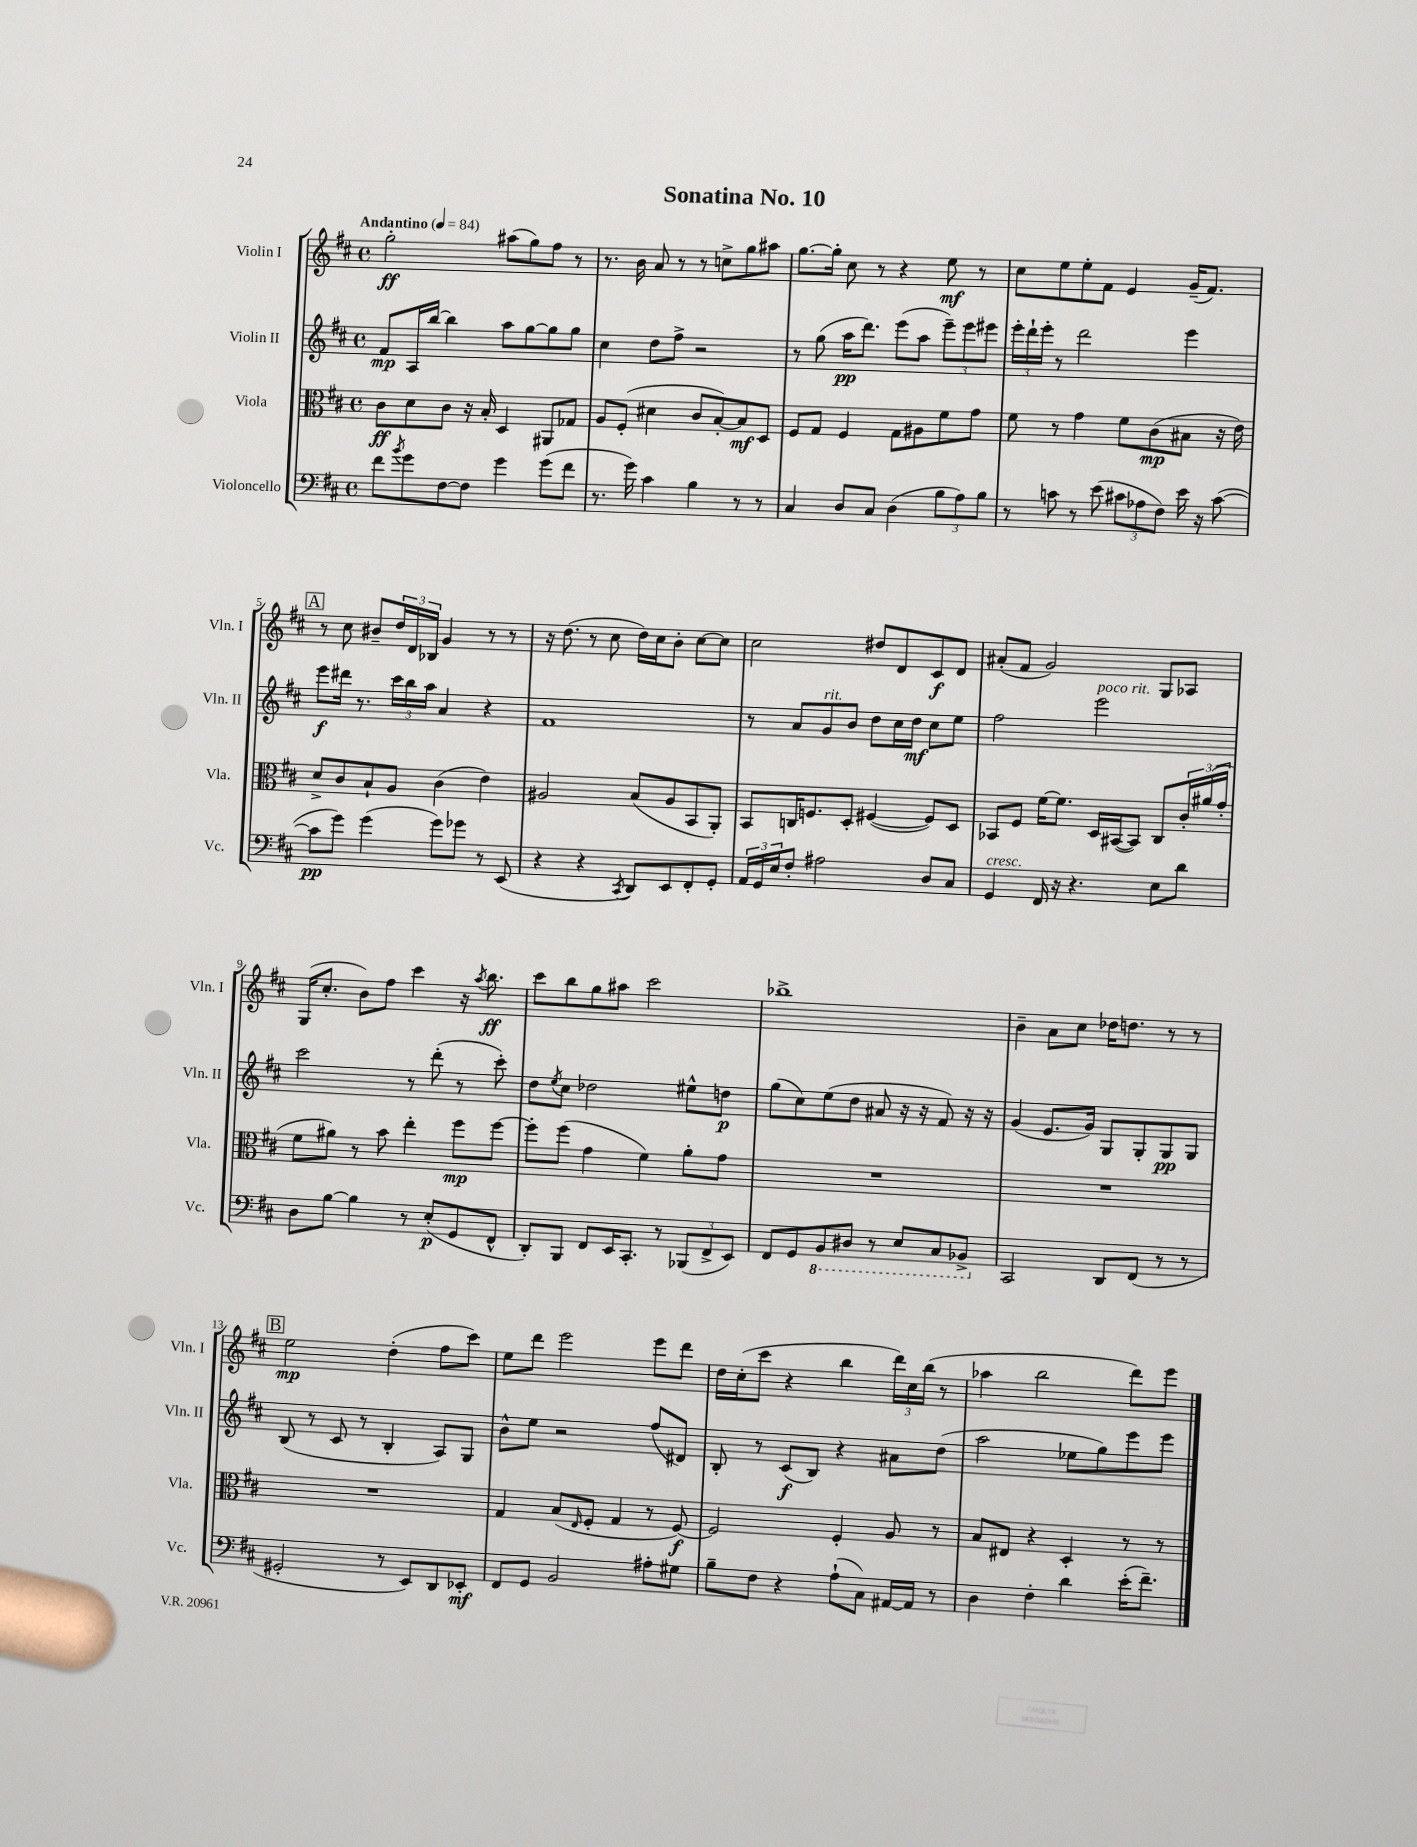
\header { title = "Sonatina No. 10" }
<<
\new StaffGroup <<
\new Staff = "s0" \with { instrumentName = "Violin I" shortInstrumentName = "Vln. I" } {
    \clef treble \key d \major \defaultTimeSignature \time 4/4 \tempo "Andantino" 4 = 84
    g''2-.\ff ais''8( g''8) fis''8 r8 |
    r8. b'16 a'8 r8 r8 c''8-> g''8 ais''8 |
    g''8.~ g''16-. cis''8 r8 r4 e''8\mf r8 |
    cis''8 e''8 e''8-. fis'8 e'4 g'16--( fis'8.) |
    \mark \markup { \box "A" } r8 cis''8 bis'8-- \tuplet 3/2 { d''16 d'16 bes16 } g'4 r8 r8 |
    r16 d''8.( r8 cis''8 d''16) cis''16 b'8-. cis''8~ cis''8 |
    cis''2 dis''8 d'8 cis'8\f d'8 |
    ais'8-.( fis'8 g'2) g8 aes8 |
    g16( cis''8.-. b'8) fis''8 cis'''4 r16 \acciaccatura { a''8 } b''8.\ff |
    cis'''8 b''8 g''8 ais''8 cis'''2 |
    bes''1-> |
    b'4-- a'8 cis''8 des''16 d''8. r8 r8 |
    \mark \markup { \box "B" } e''2\mp d''4-.( fis''8 cis'''8) |
    e''8 d'''8 e'''2 e'''8 d'''8 |
    d''16 cis''16-.( cis'''8 r4 b''4 \tuplet 3/2 { d'''16) cis''16 b''16( } r8 |
    aes''4 b''2 d'''8) e'''8 \bar "|." |
}
\new Staff = "s1" \with { instrumentName = "Violin II" shortInstrumentName = "Vln. II" } {
    \clef treble \key d \major \defaultTimeSignature \time 4/4
    fis'8\mp a16 b''16~ b''4 a''8 g''8~ g''8 g''8 |
    cis''4 d''8 fis''8-> r2 |
    r8 g''8( a''16\pp d'''8.) e'''8( a''8 \tuplet 3/2 { e'''8--) e'''8 eis'''8 } |
    \tuplet 3/2 { e'''16-. d'''16-! e'''16-. } r8 d'''2 e'''4 |
    \mark \markup { \box "A" } e'''8\f dis'''16 r8. \tuplet 3/2 { cis'''16 b''16 a''16 } a'4 r4 |
    fis'1 |
    r8 a'8 g'8^\markup { \italic "rit." } b'8 d''8 cis''16 d''16\mf cis''8 e''8 |
    fis''2 e'''2^\markup { \italic "poco rit." } |
    cis'''2 r8 d'''8-.( r8 cis'''8-.) |
    d''8 \acciaccatura { e''8 } cis''8 des''2 eis''8-^ d''8\p |
    g''8( cis''8) e''8( d''8 ais'8 r16 r16 fis'8) r16 r16 |
    g'4( e'8. g'16) g8 g8-. g8\pp g8 |
    \mark \markup { \box "B" } b8( r8 cis'8 r8 b4-. a8) g8 |
    b'8-^ e''8 r2 fis''8( dis'8) |
    b8-. r8 cis'8\f( b8) r4 ais'8 d''8( |
    a''2 ees''8 g''8) e'''8 e'''8 \bar "|." |
}
\new Staff = "s2" \with { instrumentName = "Viola" shortInstrumentName = "Vla." } {
    \clef alto \key d \major \defaultTimeSignature \time 4/4
    cis'8\ff d'8 cis'8 r16 b16-. d4 ais,8 ges8 |
    a8 fis8-.( dis'4 cis'8 b8~-.) b8\mf d8 |
    fis8 g8 fis4 g8 ais8 fis'8 g'8 |
    fis'8 r8 g'4 fis'8 cis'8\mp( bis8 r16 e'16) |
    \mark \markup { \box "A" } d'8-> cis'8 b8-! a8 cis'4( e'4) |
    ais2 b8( ais8 b,8 a,8-.) |
    b,8 c16 f8. d8-. fis4~( fis8) d8 |
    bes,8 fis8 fis'16~ fis'8. d16 bis,16~( bis,8) cis8 \tuplet 3/2 { cis'16-. ais'16( g'16-. } |
    fis'8 ais'8) r8 b'8 e''4-. fis''8\mp fis''8~ |
    fis''8-. fis''8( g'4 fis'4) a'8-. g'8 |
    R1 |
    R1 |
    \mark \markup { \box "B" } R1 |
    g4 b8( \grace { e16 } fis8-. g4 r8 fis8~\f) |
    fis2 fis4-. a8 r8 |
    b8 eis8 r4 d4-. r8 r8 \bar "|." |
}
\new Staff = "s3" \with { instrumentName = "Violoncello" shortInstrumentName = "Vc." } {
    \clef bass \key d \major \defaultTimeSignature \time 4/4
    fis'8 \acciaccatura { b'8 } g'8 fis8~ fis8 g'4 g'8( fis'8 |
    r8. g'16) cis'4 b4 r8 r8 |
    cis4 d8 cis8 d4( \tuplet 3/2 { b8 a8) b8 } |
    r8 c'8 r8 e'8( \tuplet 3/2 { cis'8 aes8 fis8) } e'16 r16 cis'8~( |
    \mark \markup { \box "A" } cis'8\pp g'8) g'4( g'8) ges'8 r8 e,8( |
    r4 r4 \acciaccatura { cis,8 } d,8) e,8 fis,8-. g,8-. |
    \tuplet 3/2 { a,16 g,16 e16 } fis8-. ais2 d8 cis8 |
    g,4^\markup { \italic "cresc." } fis,16 r16 r4. e8 d'8 |
    d8 b8~ b4 r8 e8-.\p( g,8 fis,8-^ |
    d,8-.) b,,8 fis,8 e,16 cis,8.-. r8 \tuplet 3/2 { bes,,8( fis,8-> e,8) } |
    fis,8 g,8 \ottava #-1 b,,8 dis,8 r8 e,8 cis,8 bes,,8-> \ottava #0 |
    cis,2 d,8 fis,8( r8 r8 |
    \mark \markup { \box "B" } gis,2-. r8 e,8) d,8 ees,8-.\mf |
    fis,8 g,8 b,2 ais8-. gis8 |
    b8-- fis8 r4 a8-!( cis8) ais,16~ ais,16 r8 |
    d4 fis4-. d'4 e'16-.( fis'8.--) \bar "|." |
}
>>
>>
